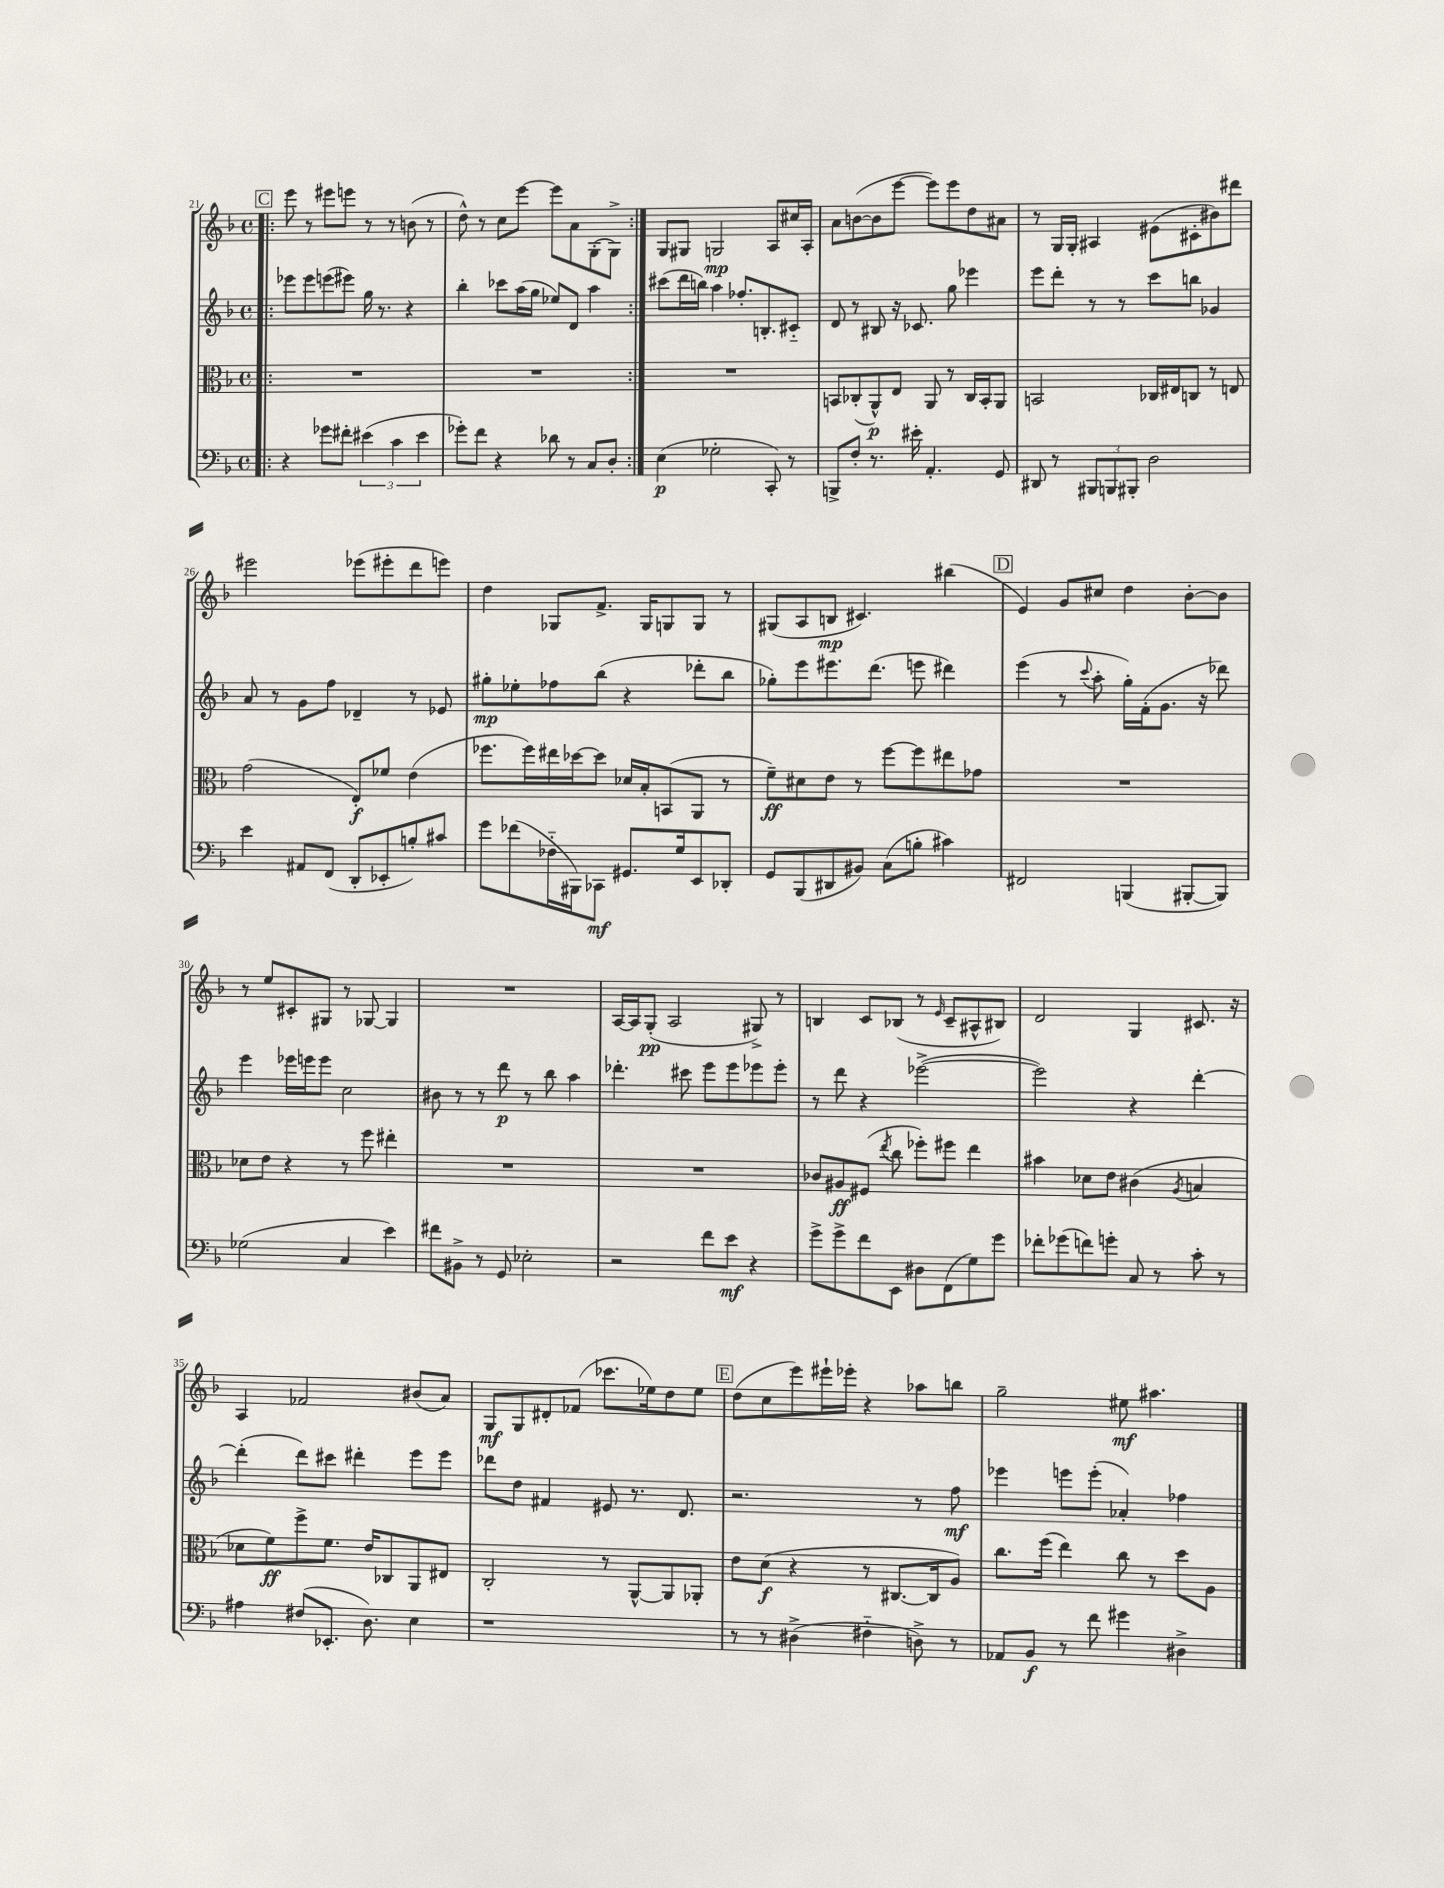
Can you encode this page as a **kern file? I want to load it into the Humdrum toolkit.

**kern	**kern	**kern	**kern
*staff4	*staff3	*staff2	*staff1
*clefF4	*clefC3	*clefG2	*clefG2
*k[b-]	*k[b-]	*k[b-]	*k[b-]
*M4/4	*M4/4	*M4/4	*M4/4
*met(c)	*met(c)	*met(c)	*met(c)
=!|:	=!|:	=!|:	=!|:
4r	1r	8eee-\L	8eee\
.	.	8eee-\	8r
8g-\L	.	(8eee\	8eee#\L
8f#'\J	.	8eee#\J)	8eee\J
(6e#\	.	16gg\	8r
.	.	8.r	.
.	.	.	8r
6c\	.	.	.
.	.	4r	(8b\
6e#\	.	.	.
.	.	.	8r
=	=	=	=
8g-'\L)	1r	4bb-'\	8dd^^\)
8f\J	.	.	8r
4r	.	8ccc-\L	8cc\L
.	.	(16aa\L	[8eee\J
.	.	16gg\JJ	.
8d-\	.	8ee-/L)	8eee\]L
8r	.	8d/J	8a\
8C/L	.	4aa\	(8G'\
8D'/J	.	.	8G^\J)
=:|!	=:|!	=:|!	=:|!
(4E\	1r	(8ccc#\L	8G/L
.	.	16ddd\L	8G#/J
.	.	16bb\JJ)	.
2G-'\	.	4aa\	2G/
.	.	8.ff-'/L	.
.	.	8.B'/	.
8CC'/)	.	.	8A/L
8r	.	8c#'~/J	16cc#/L
.	.	.	16A'/JJ
=	=	=	=
8BBB^/L	8BB/L	8d/	8a\L
8F'/J	(8C-'/	8r	([8b\
8.r	8AA^^/)	8B#/	8b\]
.	8E/J	16r	[8eee\J
16e#'\	.	8.c-/	.
4.AA'/	8AA/	.	8eee\]L)
.	8r	8gg\	8eee\
.	16C-/LL	4eee-\	8dd\
.	16BB'/J	.	.
8GG/	8AA/J	.	8a#\J
=	=	=	=
8DD#/	2BB/	8eee\L	8r
8r	.	8ddd'\J	16G/LL
.	.	.	16G'/JJ
12BBB#/L	.	8r	4A#/
12BBB/	.	.	.
.	.	8r	.
12BBB#'/J	.	.	.
2D\	16C-/LL	8ccc\L	(8e#\L
.	16E#/J	.	.
.	8C/J	8bb\J	8c#'\
.	8r	4g-/	8b#\)
.	8E/	.	8ddd#\J
=	=	=	=
4e\	(2g\	8a/	2eee#\
.	.	8r	.
8AA#/L	.	8g\L	.
(8FF/J	.	8ff\J	.
8DD'/L	8E'/L)	4d-~/	(8eee-\L
8EE-'/	8f-/J	.	8eee#'\
8B'/)	(4e\	8r	8ddd\
8c#/J	.	8e-/	8eee\J)
=	=	=	=
8g\L	8.ff-\L	8gg#'\L	4dd\
(8f-\	.	8ee-'\	.
.	16ff-\L)	.	.
16F-'~\L	16ee#\	8ff-\	8G-/L
16BBB#\J)	[16dd-\J	.	.
8CC-\J	8dd-\]J	(8bb-\J	8.f^/J
8.GG#/L	16d-/LL	4r	.
.	16B-'/J	.	16G-/LK
.	(8BB/	.	8G/
16G/k	.	.	.
8EE/	8AA/J	8ddd-'\L	8G/J
8DD-'/J	8r	8bb-\J	8r
=	=	=	=
8GG/L	8f~\L)	8gg-'\L)	(8G#/L
(8BBB-/	8d#\	8eee\	8A/
8DD#/	8e\J	8.eee#\	8B/J
8BB#/J)	8r	.	4.c#/)
.	.	(8.ddd\J	.
(8C\L	[8ff\L	.	.
8B'\J	8ff\]	8eee\	.
4c#\)	8ee#\	4ddd#\)	(4bb#\
.	8g-\J	.	.
=	=	=	=
2FF#/	1r	(4eee\	4e/)
.	.	8r	8g/L
.	.	8qqccc/	.
.	.	8aa'\	8cc#/J
(4BBB/	.	16gg'\LL)	4dd\
.	.	(16f'\J	.
.	.	8.g\J	.
[8BBB#'/L	.	.	[8b-'\L
.	.	16r	.
8BBB#/]J)	.	8ddd-\)	8b-\]J
=	=	=	=
(2G-\	8d-\L	4eee\	8r
.	8e\J	.	8ee/L
.	4r	16eee-\LL	8c#'/
.	.	16eee\J	.
.	.	8eee\J	8G#/J
4C/	8r	2cc\	8r
.	8ff\	.	[8G-/
4e\)	4ee#'\	.	4G-/]
=	=	=	=
8f#\L	1r	8b#\	1r
8BB#^\J	.	8r	.
8r	.	8r	.
8GG/	.	8ddd\	.
2E-'\	.	8r	.
.	.	8bb-\	.
.	.	4aa\	.
=	=	=	=
2r	1r	4.ddd-'\	[16A/LL
.	.	.	16A/]J
.	.	.	(8G'/J
.	.	.	2A/
.	.	8ccc#\	.
8f\L	.	8eee\L	.
8e\J	.	8eee\	.
4r	.	8eee-\	8G#^/)
.	.	8eee-'\J	8r
=	=	=	=
8g^\L	8c-/L	8r	4B/
8g^\	8A#/	8ddd\	.
8f\	(8F#/J	4r	8c/L
.	8qee/	.	.
8EE\J	8cc\	.	(8B-/J
8D#\L	8ff-'\L)	([2eee-^\	8r
.	.	.	16qqe/
(8FF\	8ff#\J	.	8c~/L
8G\)	4ee\	.	8A#^^/
8g\J	.	.	8B#/J)
=	=	=	=
8f-'\L	4b#\	2eee-\])	2d/
(8g-\	.	.	.
8f\)	8d-\L	.	.
8g'\J	8e\J	.	.
8C/	(4c#\	4r	4G/
8r	.	.	.
.	8qA/	.	.
8c'\	4B/	[4ddd'\	8.c#/
8r	.	.	.
.	.	.	16r
=	=	=	=
4A#\	8d-\L	(4ddd'\]	4A/
.	8f\)	.	.
(8F#/L	8ff^\	8ddd\L)	2f-/
8.EE-'/J	8.f\J	8ccc#\J	.
.	.	4ddd#'\	.
8.D\)	16e/LK	.	.
.	8C-/	.	.
4E\	8AA/	8eee\L	(8b#/L
.	8E#/J	8eee\J	8a/J)
=	=	=	=
1r	2C'/	8ddd-\L	8G/L
.	.	8dd\J	8G/
.	.	4f#/	8d#'/
.	.	.	(8f-/J
.	8r	8e#/	8.ccc-\L
.	[8AA^^/L	8.r	.
.	.	.	16ee-\k)
.	8AA/]	.	8dd\
.	.	8.d/	.
.	8AA-'/J	.	8ee-\J
=	=	=	=
8r	8e\L	2.r	(8dd\L
8r	(8d\J	.	8cc\
(4D#^\	4r	.	8eee\)
.	.	.	16eee#`\L
.	.	.	16eee-'\JJ
4F#'~\	8r	.	4r
.	[8.C#/L	.	.
8D^\)	.	8r	8aa-\L
.	16C#/]k	.	.
8r	8A/J)	8ff\	8bb\J
=	=	=	=
8AA-/L	8.cc\L	4eee-\	2gg~\
8BB-/J	.	.	.
.	(16ff\Jk	.	.
8r	4ee\)	8eee\L	.
8f\	.	(8eee'\J	.
4g#\	8cc\	4a-'/)	8ee#\
.	8r	.	4.aa#\
4D#^\	8dd\L	4ff-\	.
.	8A\J	.	.
==	==	==	==
*-	*-	*-	*-
